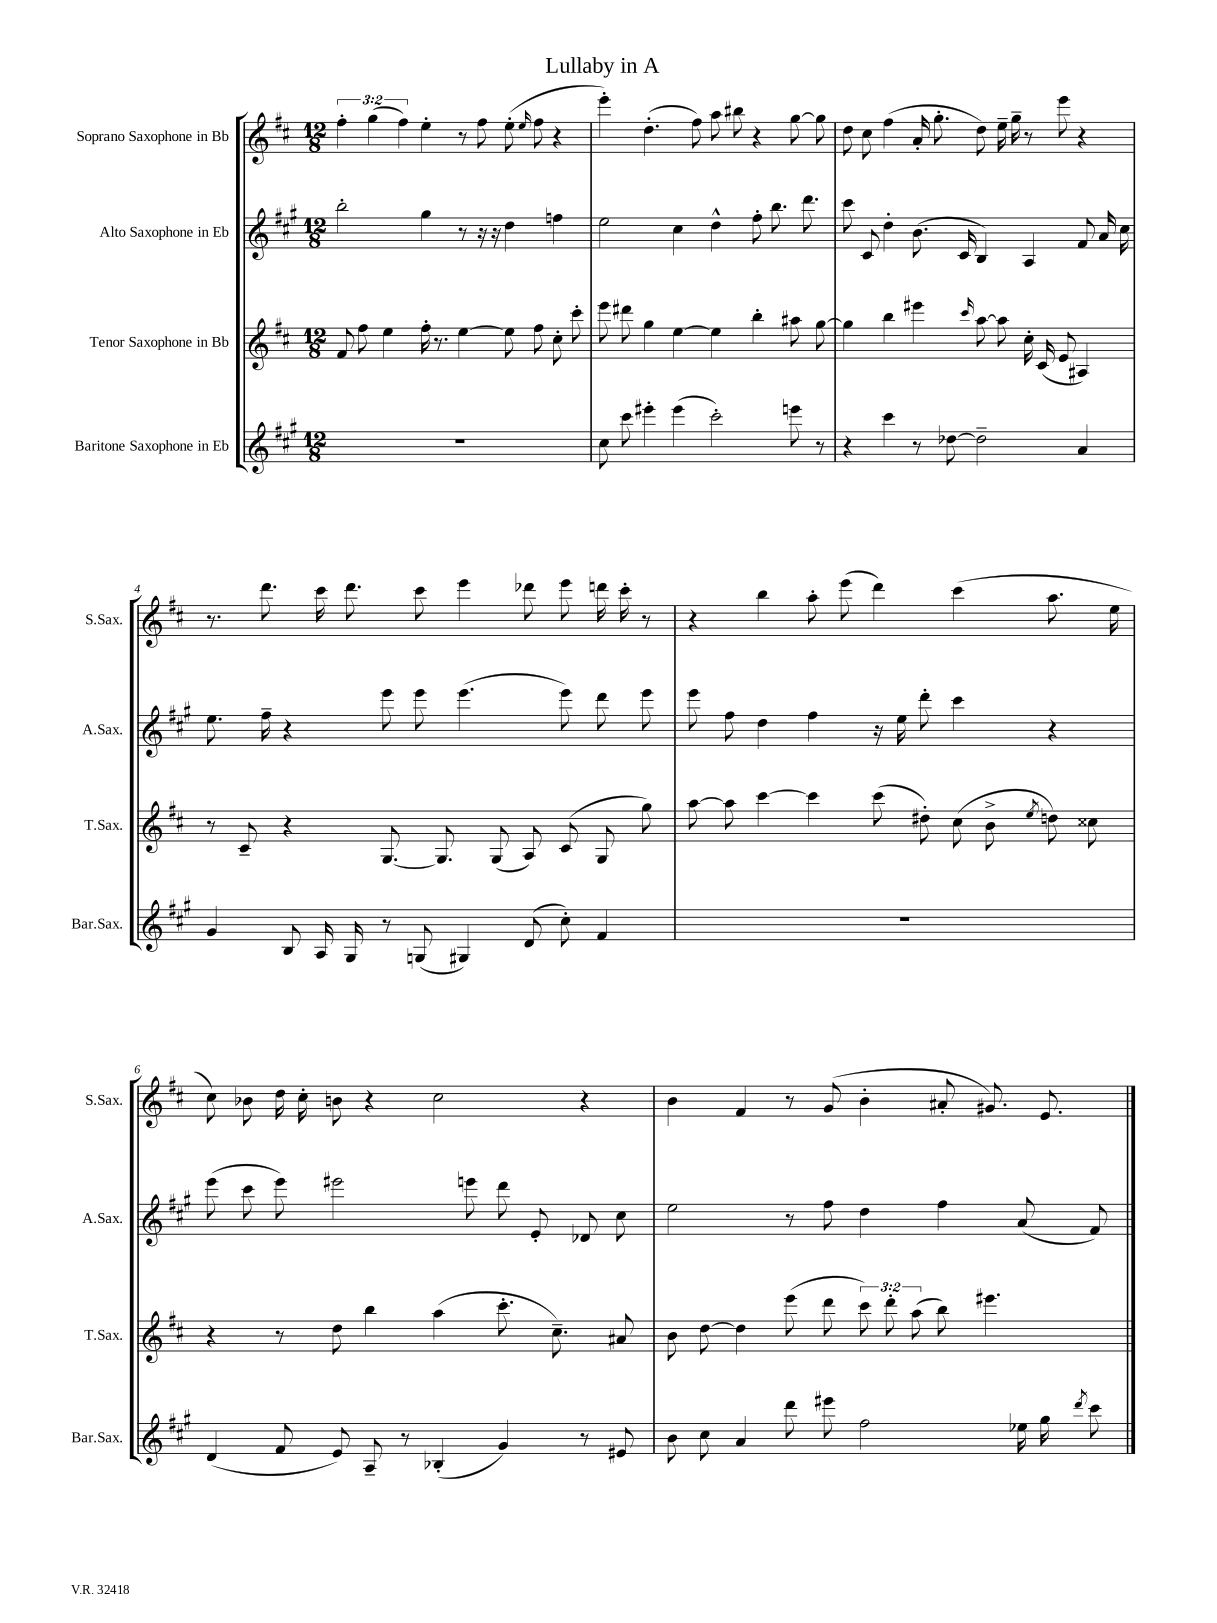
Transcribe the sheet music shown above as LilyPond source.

\header { title = "Lullaby in A" }
<<
\new StaffGroup <<
\new Staff = "s0" \with { instrumentName = "Soprano Saxophone in Bb" shortInstrumentName = "S.Sax." } {
    \clef treble \key d \major \numericTimeSignature \time 12/8 \override Staff.TupletNumber.text = #tuplet-number::calc-fraction-text
    \autoBeamOff \tuplet 3/2 { fis''4-. g''4( fis''4) } e''4-. r8 fis''8 e''8-.( \grace { e''16 } fis''8 r4 |
    e'''4-.) d''4.-.( fis''8) a''8 bis''8 r4 g''8~ g''8 |
    d''8 cis''8 fis''4( a'16-. g''8.-. d''8) e''16-- g''16-- r8 e'''8 r4 |
    r8. d'''8. cis'''16 d'''8. cis'''8 e'''4 des'''8 e'''8 d'''16 cis'''16-. r8 |
    r4 b''4 a''8-. e'''8( d'''4) cis'''4( a''8. e''16 |
    cis''8) bes'8 d''16 cis''16-. b'8 r4 cis''2 r4 |
    b'4 fis'4 r8 g'8( b'4-. ais'8-. gis'8.) e'8. \bar "|." |
}
\new Staff = "s1" \with { instrumentName = "Alto Saxophone in Eb" shortInstrumentName = "A.Sax." } {
    \clef treble \key a \major \numericTimeSignature \time 12/8
    \autoBeamOff b''2-. gis''4 r8 r16 r16 d''4 f''4 |
    e''2 cis''4 d''4-^ fis''8-. b''8. d'''8. |
    cis'''8 cis'8 d''4-. b'8.( cis'16 b4) a4 fis'8 a'16 cis''16 |
    e''8. fis''16-- r4 e'''8 e'''8 e'''4.( e'''8) d'''8 e'''8 |
    e'''8 fis''8 d''4 fis''4 r16 e''16 d'''8-. cis'''4 r4 |
    e'''8( cis'''8 e'''8) eis'''2 e'''8 d'''8 e'8-. des'8 cis''8 |
    e''2 r8 fis''8 d''4 fis''4 a'8( fis'8) \bar "|." |
}
\new Staff = "s2" \with { instrumentName = "Tenor Saxophone in Bb" shortInstrumentName = "T.Sax." } {
    \clef treble \key d \major \numericTimeSignature \time 12/8 \override Staff.TupletNumber.text = #tuplet-number::calc-fraction-text
    \autoBeamOff fis'8 fis''8 e''4 fis''16-. r8. e''4~ e''8 fis''8 cis''8-. cis'''8-. |
    e'''8 dis'''8 g''4 e''4~ e''4 b''4-. ais''8 g''8~ |
    g''4 b''4 eis'''4 \grace { cis'''16 } a''8~ a''8 cis''16-. cis'16( e'8 ais4) |
    r8 cis'8-- r4 g8.~ g8. g8( a8) cis'8( g8 g''8) |
    a''8~ a''8 cis'''4~ cis'''4 cis'''8( dis''8-.) cis''8( b'8-> \acciaccatura { e''8 } d''8) cisis''8 |
    r4 r8 d''8 b''4 a''4( cis'''8.-. cis''8.--) ais'8 |
    b'8 d''8~ d''4 e'''8( d'''8 \tuplet 3/2 { cis'''8) d'''8-. a''8( } b''8) eis'''4. \bar "|." |
}
\new Staff = "s3" \with { instrumentName = "Baritone Saxophone in Eb" shortInstrumentName = "Bar.Sax." } {
    \clef treble \key a \major \numericTimeSignature \time 12/8
    \autoBeamOff R1. |
    cis''8 cis'''8 eis'''4-. eis'''4( cis'''2-.) e'''8 r8 |
    r4 cis'''4 r8 des''8~ des''2-- a'4 |
    gis'4 b8 a16 gis16 r8 g8( gis4) d'8( cis''8-.) fis'4 |
    R1. |
    d'4( fis'8 e'8) a8-- r8 bes4-.( gis'4) r8 eis'8 |
    b'8 cis''8 a'4 d'''8 eis'''8 fis''2 ees''16 gis''16 \acciaccatura { d'''8 } cis'''8 \bar "|." |
}
>>
>>
